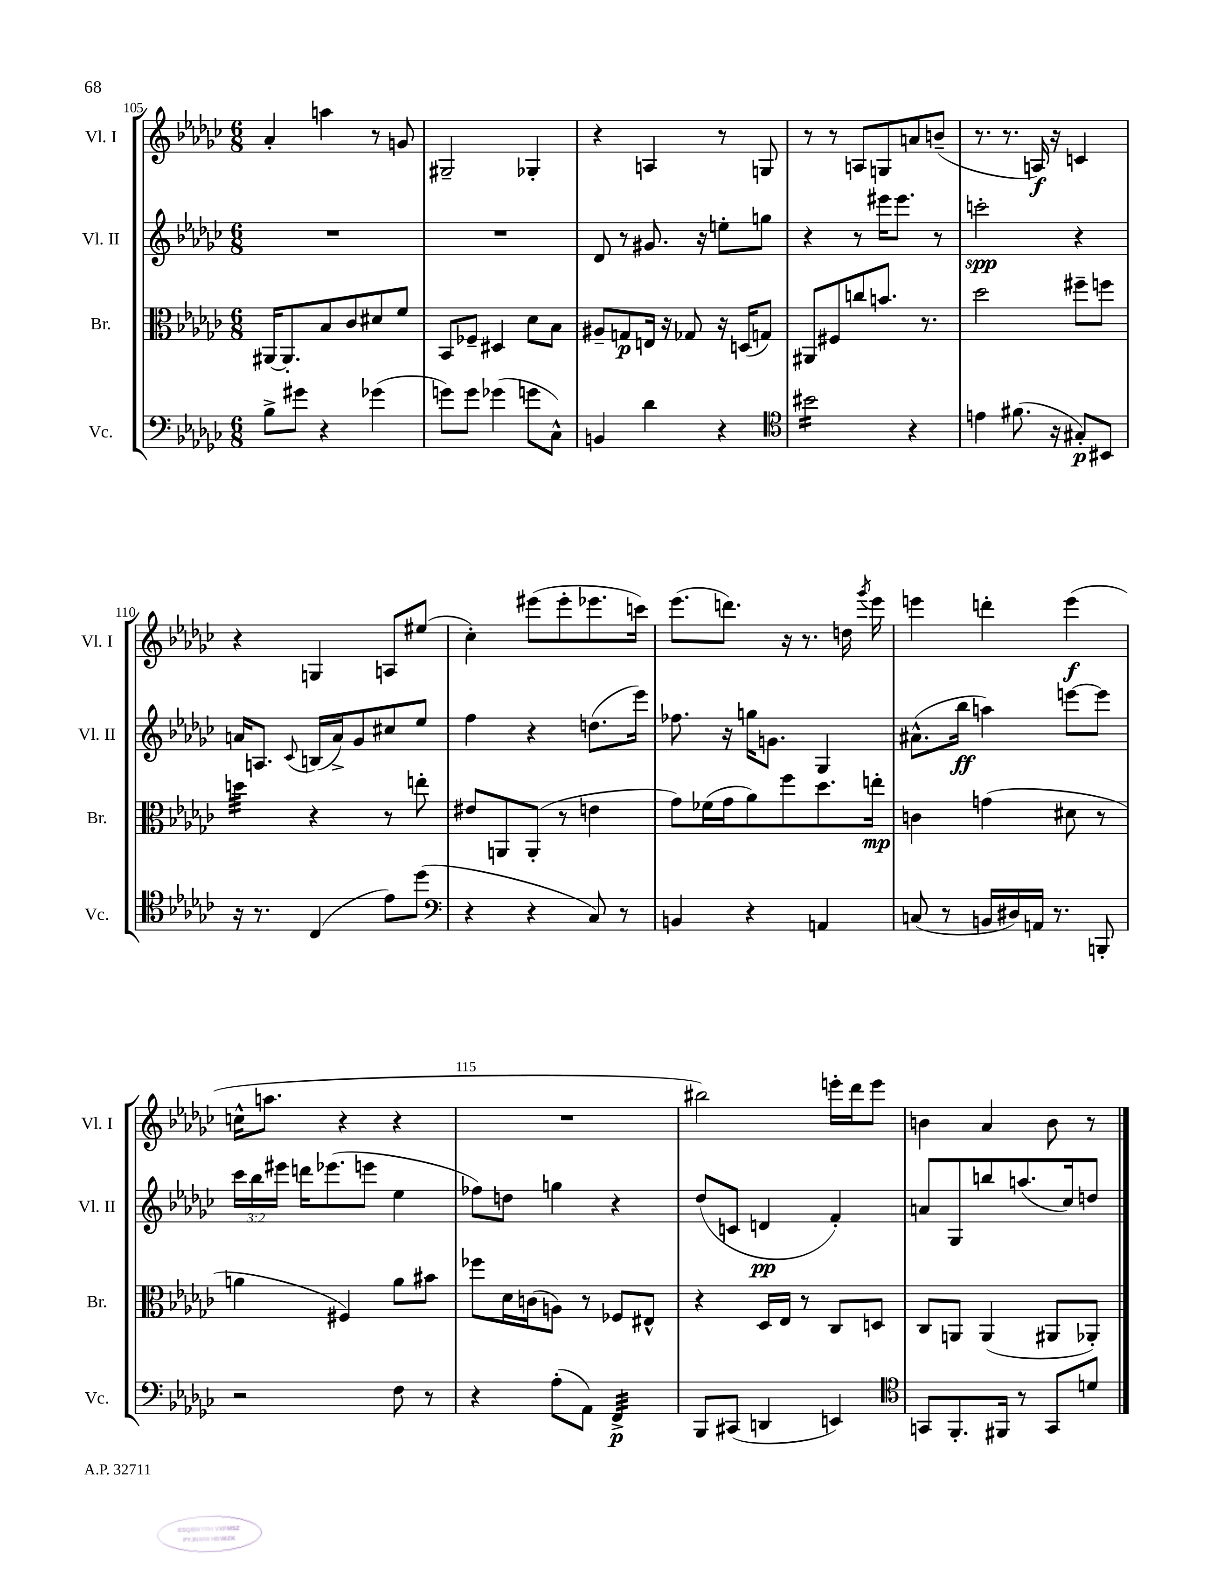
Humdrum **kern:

**kern	**kern	**kern	**kern
*staff4	*staff3	*staff2	*staff1
*clefF4	*clefC3	*clefG2	*clefG2
*k[b-e-a-d-g-c-]	*k[b-e-a-d-g-c-]	*k[b-e-a-d-g-c-]	*k[b-e-a-d-g-c-]
*M6/8	*M6/8	*M6/8	*M6/8
8B-^	[16AA#	2.r	4a-'
.	8.AA#']	.	.
8g#	.	.	.
4r	8B-	.	4aa
.	8c-	.	.
(4g-	8d#	.	8r
.	8f	.	8g
=	=	=	=
8g)	8BB-	2.r	2G#~
8g	8F-~	.	.
(4g-	4D#	.	.
8g	8d-	.	4G-'
8C-^^)	8B-	.	.
=	=	=	=
4BB	8A#~	8d-	4r
.	8G	8r	.
4d-	16E	8.g#	4A
.	16r	.	.
.	8G-	.	.
.	.	16r	.
4r	16r	8ee'	8r
.	(16D	.	.
.	8G)	8gg	8G
=	=	=	=
*clefC4	*	*	*
2b#	8AA#	4r	8r
.	8F#	.	8r
.	8cc	8r	8A
.	8.b	16eee#	8G
.	.	8.eee#	.
4r	.	.	8a
.	8.r	.	.
.	.	8r	(8b~
=	=	=	=
4e	2dd-	2ccc'	8.r
.	.	.	8.r
(8.f#	.	.	.
.	.	.	16A)
16r	.	.	16r
8G#')	8ff#~	4r	4c
8BB#	8ff	.	.
=	=	=	=
16r	4dd	16a	4r
8.r	.	8.A	.
.	.	8qqc-	.
(4C-	4r	(16B	4G
.	.	16a^)	.
.	.	8g-	.
8e-)	8r	8cc#	8A
(8dd-	8ee'	8ee-	(8ee#
=	=	=	=
*clefF4	*	*	*
4r	8e#	4ff	4cc-')
.	8AA	.	.
4r	(8AA'	4r	(8eee#
.	8r	.	8eee#'
8C-)	4e	(8.dd	8.eee-
8r	.	.	.
.	.	16eee-)	16ccc)
=	=	=	=
4BB	8g-)	8.ff-	(8.eee-
.	(16f-	.	.
.	16g-	16r	8.ddd)
4r	8a-)	16gg	.
.	.	8.g	.
.	8ff	.	16r
.	.	.	8.r
4AA	8.dd-	4G-	.
.	.	.	16dd
.	.	.	8qggg-
.	16ee'	.	16eee-
=	=	=	=
(8C	4c	(8.a#^^	4eee
8r	.	.	.
.	.	16bb-	.
16BB	(4g	4aa)	4ddd'
16D#)	.	.	.
16AA	.	.	.
8.r	.	.	.
.	8d#	[8eee	(4eee
8BBB'	8r	8eee]	.
=	=	=	=
2r	4a	24ccc-	16cc^^
.	.	24bb-	.
.	.	.	8.aa
.	.	24eee#	.
.	.	16ddd	.
.	.	(8.eee-	.
.	4F#)	.	4r
.	.	8eee	.
8F	8a	4ee-	4r
8r	8b#	.	.
=	=	=	=
4r	8ff-	8ff-)	2.r
.	16d-	8dd	.
.	(16c	.	.
(8A-'	8A)	4gg	.
8AA-)	8r	.	.
4FF^	8F-	4r	.
.	8E#^^	.	.
=	=	=	=
8BBB-	4r	(8dd-	2bb#)
(8CC#	.	8c	.
4DD	16D-	4d	.
.	16E-	.	.
.	8r	.	.
4EE)	8C-	4f')	16eee'
.	.	.	16ddd-
.	8D	.	8eee
=	=	=	=
*clefC4	*	*	*
8GG	8C-	8a	4b
8.FF'	8AA	8G-	.
.	(4AA	8bb	4a-
16FF#	.	.	.
8r	.	(8.aa	.
8GG	8AA#	.	8b
.	.	16cc-)	.
8d	8AA-')	8dd	8r
==	==	==	==
*-	*-	*-	*-
